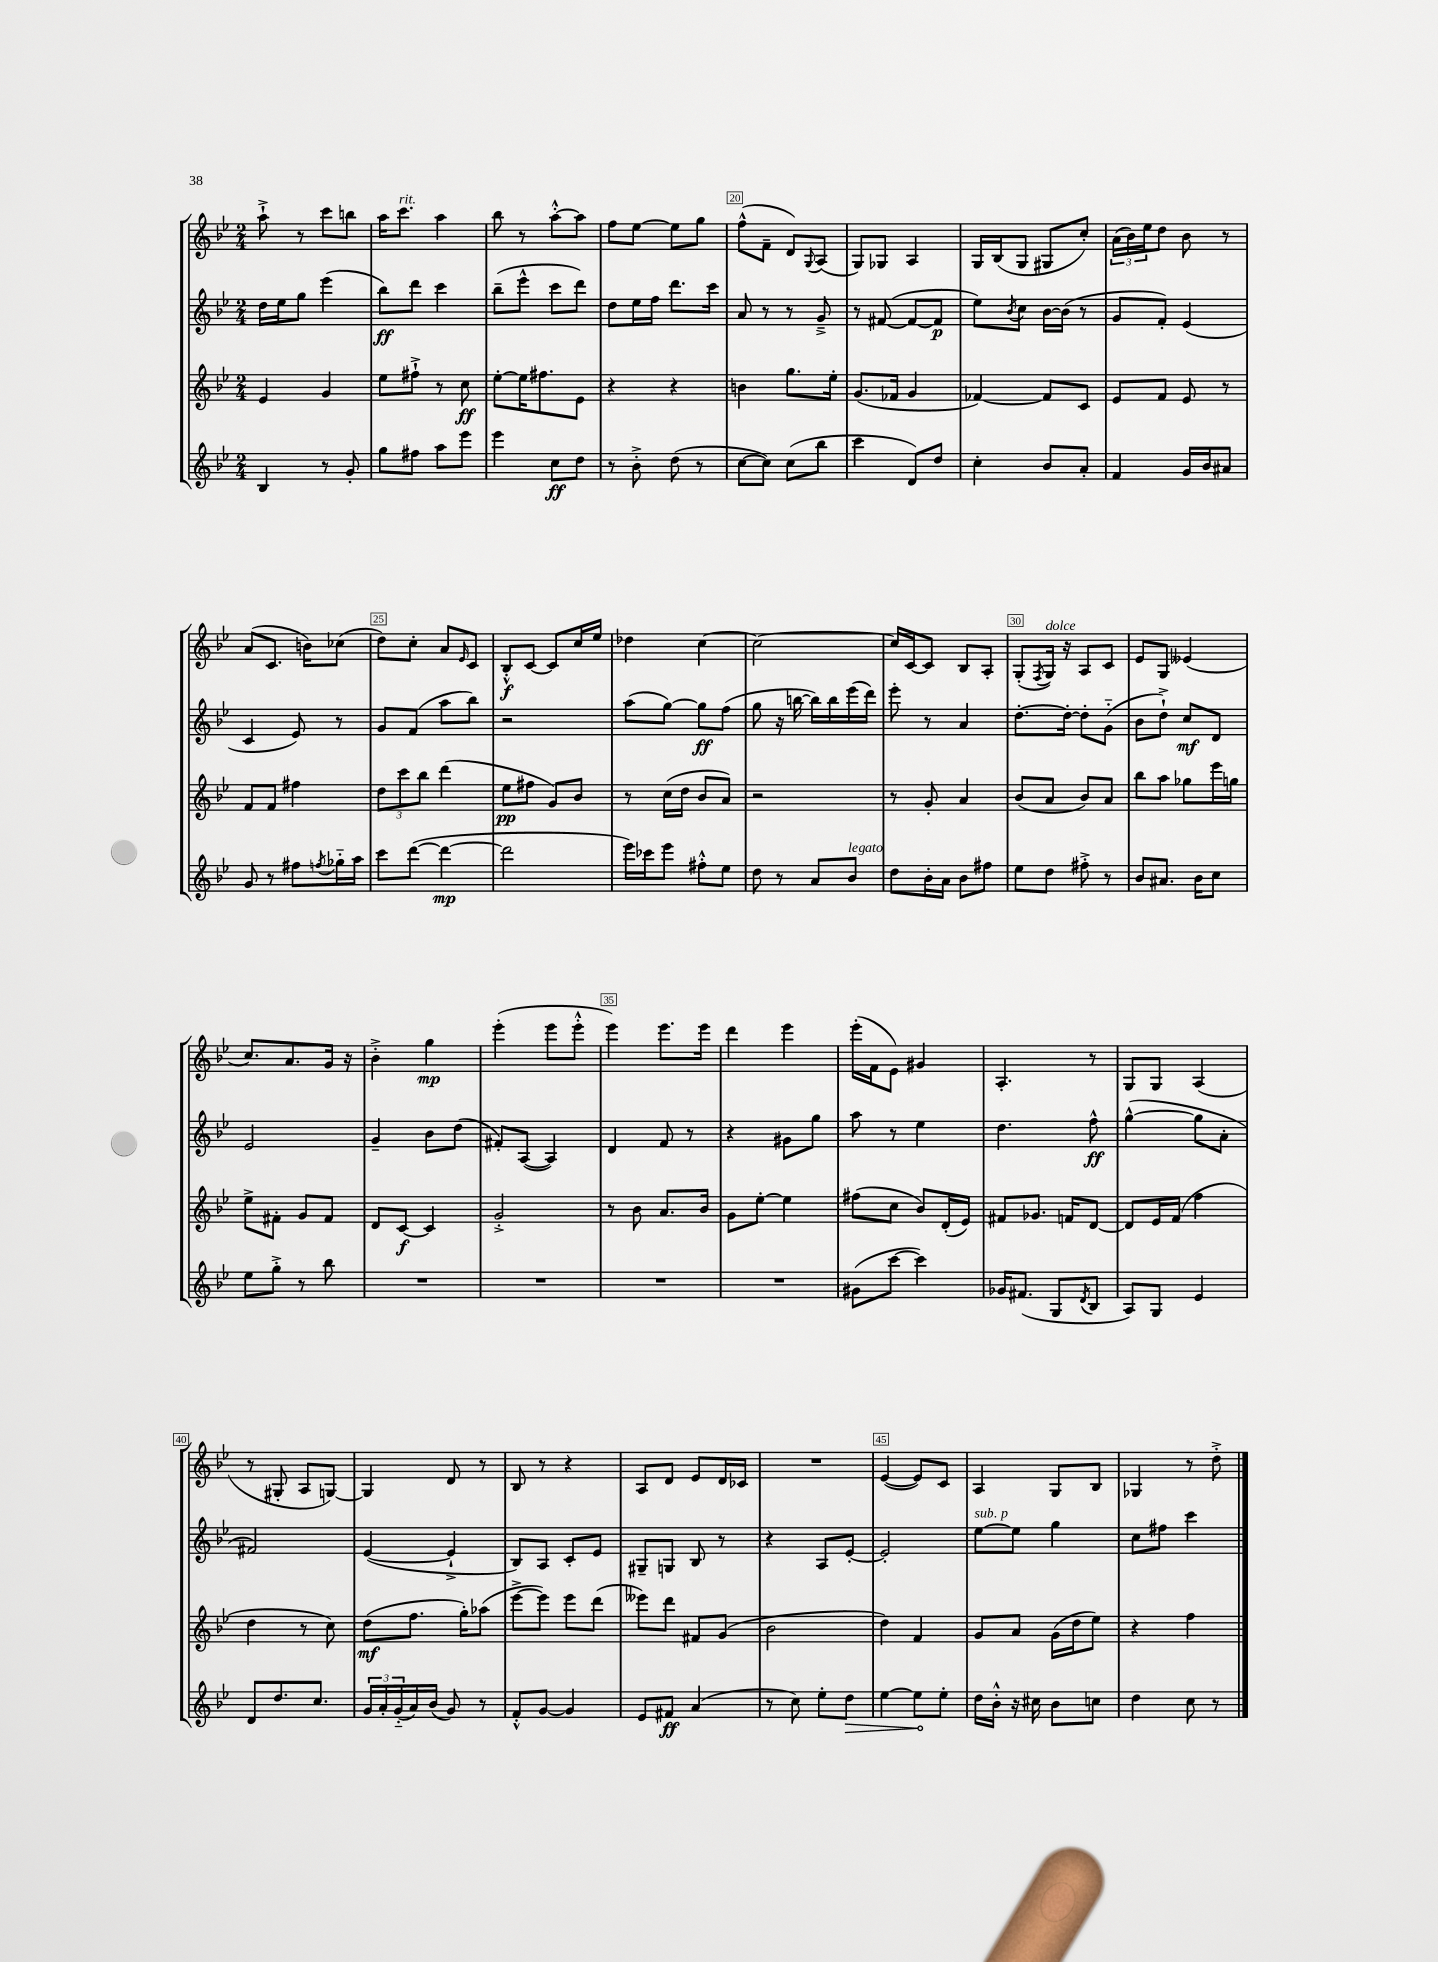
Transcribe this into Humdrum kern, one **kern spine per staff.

**kern	**dynam	**kern	**dynam	**kern	**dynam	**kern	**dynam
*part4	*part4	*part3	*part3	*part2	*part2	*part1	*part1
*staff4	*staff4	*staff3	*staff3	*staff2	*staff2	*staff1	*staff1
*clefG2	*	*clefG2	*	*clefG2	*	*clefG2	*
*k[b-e-]	*	*k[b-e-]	*	*k[b-e-]	*	*k[b-e-]	*
*M2/4	*	*M2/4	*	*M2/4	*	*M2/4	*
=16	=16	=16	=16	=16	=16	=16	=16
4B-/	.	4e-/	.	16dd\LL	.	8aa`^\	.
.	.	.	.	16ee-\J	.	.	.
.	.	.	.	8gg\J	.	8r	.
8r	.	4g/	.	(4eee-\	.	8ccc\L	.
8g'/	.	.	.	.	.	8bbn\J	.
=17	=17	=17	=17	=17	=17	=17	=17
8gg\L	.	8ee-\L	.	8bb-\L)	ff	16aa\KL	.
!	!	!	!	!	!	!LO:TX:a:i:t=rit.	!
.	.	.	.	.	.	8.ccc\J	.
8ff#X\J	.	8ff#X`^\J	.	8ddd\J	.	.	.
8aa\L	.	8r	.	4ccc\	.	4aa\	.
8eee-\J	.	8cc\	ff	.	.	.	.
=18	=18	=18	=18	=18	=18	=18	=18
4eee-\	.	[8ee-'\L	.	(8bb-~\L	.	8bb-\	.
.	.	16ee-\K]	.	8eee-^^\J	.	8r	.
.	.	8.ff#X\	.	.	.	.	.
8cc\L	ff	.	.	8ccc\L	.	[8aa'^^\L	.
8dd\J	.	8e-\J	.	8ddd\J)	.	8aa\J]	.
=19	=19	=19	=19	=19	=19	=19	=19
8r	.	4r	.	8dd\L	.	8ff\L	.
8b-'^\	.	.	.	16ee-\L	.	[8ee-\J	.
.	.	.	.	16ff\JJ	.	.	.
(8dd\	.	4r	.	8.ddd\L	.	8ee-\L]	.
8r	.	.	.	.	.	8gg\J	.
.	.	.	.	16ccc\Jk	.	.	.
=20	=20	=20	=20	=20	=20	=20	=20
[8cc\L	.	4bn\	.	8a/	.	(8ff^^\L	.
8cc\J])	.	.	.	8r	.	8f~\J	.
(8cc\L	.	8.gg\L	.	8r	.	8d/L)	.
.	.	.	.	.	.	8qqG/	.
8bb-\J	.	.	.	8g~^/	.	(8A/J	.
.	.	16ee-'\Jk	.	.	.	.	.
=21	=21	=21	=21	=21	=21	=21	=21
4ccc\	.	(8.g/L	.	8r	.	8G/L)	.
.	.	.	.	([8f#X/	.	8G-X/J	.
.	.	16f-X/Jk	.	.	.	.	.
8d/L)	.	4g/	.	8f#/L_	.	4A/	.
8dd/J	.	.	.	8f#/J]	p	.	.
=22	=22	=22	=22	=22	=22	=22	=22
4cc'\	.	[4f-X/)	.	8ee-\L)	.	16G/LL	.
.	.	.	.	.	.	(16B-/J	.
.	.	.	.	8qb-/	.	.	.
.	.	.	.	8cc\J	.	8G/J	.
8b-/L	.	8f-/L]	.	[16b-\LL	.	8G#X/L	.
.	.	.	.	(16b-\JJ]	.	.	.
8a'/J	.	8c/J	.	8r	.	8cc'/J)	.
=23	=23	=23	=23	=23	=23	=23	=23
4f/	.	8e-/L	.	8g/L	.	(24a\LL	.
.	.	.	.	.	.	24b-\)	.
.	.	.	.	.	.	24ee-\J	.
.	.	8f/J	.	8f'/J)	.	8dd\J	.
16g/LL	.	8e-/	.	(4e-/	.	8b-\	.
16b-/J	.	.	.	.	.	.	.
8a#X/J	.	8r	.	.	.	8r	.
!!LO:LB:g=z
=24	=24	=24	=24	=24	=24	=24	=24
8g/	.	8f/L	.	4c/	.	(8a/L	.
8r	.	8f/J	.	.	.	8.c/J	.
8ff#X\L	.	4ff#X\	.	8e-/)	.	.	.
.	.	.	.	.	.	16bn\KL)	.
8qffn/	.	.	.	.	.	.	.
16gg-X\L	.	.	.	8r	.	(8cc-X\J	.
16aa\JJ	.	.	.	.	.	.	.
=25	=25	=25	=25	=25	=25	=25	=25
8ccc\L	.	12dd\L	.	8g/L	.	8dd\L)	.
.	.	12ccc\	.	.	.	.	.
([8ddd\J	.	.	.	(8f/J	.	8cc'\J	.
.	.	12bb-\J	.	.	.	.	.
4ddd\_	mp	(4ddd\	.	8aa\L	.	8a/L	.
.	.	.	.	.	.	16qqe-/	.
.	.	.	.	8bb-\J)	.	8c/J	.
=26	=26	=26	=26	=26	=26	=26	=26
2ddd\]	.	8ee-\L	pp	2r	.	8B-'^^/L	f
.	.	8ff#X\J	.	.	.	[8c/J	.
.	.	8g/L)	.	.	.	8c/L]	.
.	.	8b-/J	.	.	.	16cc/L	.
.	.	.	.	.	.	16ee-/JJ	.
=27	=27	=27	=27	=27	=27	=27	=27
16eee-\LL)	.	8r	.	(8aa\L	.	4dd-X\	.
16ccc-X\J	.	.	.	.	.	.	.
8eee-\J	.	(16cc\LL	.	[8gg\J)	.	.	.
.	.	16dd\JJ	.	.	.	.	.
8ff#X'^^\L	.	8b-/L	.	8gg\L]	ff	[4cc\	.
8ee-\J	.	8a/J)	.	(8ff\J	.	.	.
=28	=28	=28	=28	=28	=28	=28	=28
8dd\	.	2r	.	8gg\	.	2cc\_	.
8r	.	.	.	16r	.	.	.
.	.	.	.	[16bbn\	.	.	.
8a/L	.	.	.	16bb\LL])	.	.	.
.	.	.	.	16bb\	.	.	.
!LO:TX:a:i:t=legato	!	!	!	!	!	!	!
8b-/J	.	.	.	(16eee-\	.	.	.
.	.	.	.	16ddd\JJ)	.	.	.
=29	=29	=29	=29	=29	=29	=29	=29
8dd\L	.	8r	.	8eee-'\	.	16cc/LL]	.
.	.	.	.	.	.	[16c/J	.
16b-'\L	.	8g'/	.	8r	.	8c/J]	.
16a\JJ	.	.	.	.	.	.	.
8b-\L	.	4a/	.	4a/	.	8B-/L	.
8ff#X\J	.	.	.	.	.	8A'/J	.
=30	=30	=30	=30	=30	=30	=30	=30
8ee-\L	.	(8b-/L	.	[8.dd'\L	.	(8G'/L	.
.	.	.	.	.	.	8qF/	.
!	!	!	!	!	!	!LO:TX:a:i:t=dolce	!
8dd\J	.	8a/J	.	.	.	16G/Jk)	.
.	.	.	.	16dd'\Jk_	.	16r	.
8ff#X'^\	.	8b-/L)	.	8dd'\L]	.	8A/L	.
8r	.	8a/J	.	(8g\J	.	8c/J	.
=31	=31	=31	=31	=31	=31	=31	=31
8b-/L	.	8bb-\L	.	8b-\L	.	8e-/L	.
8.a#X/J	.	8aa\J	.	8dd`^\J)	.	8G/J	.
.	.	8gg-X\L	.	8cc/L	mf	(4e--X/	.
16b-\KL	.	.	.	.	.	.	.
8cc\J	.	16eee-\L	.	8d/J	.	.	.
.	.	16ggn\JJ	.	.	.	.	.
!!LO:LB:g=z
=32	=32	=32	=32	=32	=32	=32	=32
8ee-\L	.	8ee-^\L	.	2e-/	.	8.cc/L)	.
8gg'^\J	.	8f#X'\J	.	.	.	.	.
.	.	.	.	.	.	8.a/	.
8r	.	8g/L	.	.	.	.	.
8bb-\	.	8f#/J	.	.	.	16g/Jk	.
.	.	.	.	.	.	16r	.
=33	=33	=33	=33	=33	=33	=33	=33
2r	.	8d/L	.	4g~/	.	4b-'^\	.
.	.	[8c/J	f	.	.	.	.
.	.	4c/]	.	8b-\L	.	4gg\	mp
.	.	.	.	(8dd\J	.	.	.
=34	=34	=34	=34	=34	=34	=34	=34
2r	.	2g'^/	.	8f#X'/L)	.	(4eee-'\	.
.	.	.	.	([8A/J	.	.	.
.	.	.	.	4A/])	.	8eee-\L	.
.	.	.	.	.	.	8eee-'^^\J	.
=35	=35	=35	=35	=35	=35	=35	=35
2r	.	8r	.	4d/	.	4eee-\)	.
.	.	8b-\	.	.	.	.	.
.	.	8.a/L	.	8f/	.	8.eee-\L	.
.	.	.	.	8r	.	.	.
.	.	16b-/Jk	.	.	.	16eee-\Jk	.
=36	=36	=36	=36	=36	=36	=36	=36
2r	.	8g\L	.	4r	.	4ddd\	.
.	.	[8ee-'\J	.	.	.	.	.
.	.	4ee-\]	.	8g#X\L	.	4eee-\	.
.	.	.	.	8gg\J	.	.	.
=37	=37	=37	=37	=37	=37	=37	=37
(8g#X\L	.	(8ff#X\L	.	8aa\	.	(16eee-'\LL	.
.	.	.	.	.	.	16f\J	.
[8ccc\J	.	8cc\J	.	8r	.	8e-\J)	.
4ccc\])	.	8b-/L)	.	4ee-\	.	4g#X/	.
.	.	(16d'/L	.	.	.	.	.
.	.	16e-/JJ)	.	.	.	.	.
=38	=38	=38	=38	=38	=38	=38	=38
16g-X/KL	.	8f#X/L	.	4.dd\	.	4.A'/	.
(8.f#X/J	.	.	.	.	.	.	.
.	.	8.g-X/J	.	.	.	.	.
8G/L	.	.	.	.	.	.	.
.	.	16fn/KL	.	.	.	.	.
8qd/	.	.	.	.	.	.	.
8B-/J	.	[8d/J	.	8ff^^\	ff	8r	.
=39	=39	=39	=39	=39	=39	=39	=39
8A/L)	.	8d/L]	.	([4gg^^\	.	8G/L	.
8G/J	.	16e-/L	.	.	.	8G/J	.
.	.	(16f/JJ	.	.	.	.	.
4e-/	.	4ff\	.	8gg\L]	.	(4A/	.
.	.	.	.	8a'\J	.	.	.
!!LO:LB:g=z
=40	=40	=40	=40	=40	=40	=40	=40
8d/L	.	4dd\	.	2f#X/)	.	8r	.
8.dd/	.	.	.	.	.	8G#X'/	.
.	.	8r	.	.	.	8A/L	.
8.cc/J	.	.	.	.	.	.	.
.	.	8cc\)	.	.	.	[8Gn/J)	.
=41	=41	=41	=41	=41	=41	=41	=41
24g/LL	.	(8dd\L	mf	([4e-/	.	4G/]	.
24a'/	.	.	.	.	.	.	.
(24g/	.	.	.	.	.	.	.
16a/)	.	8.ff\J	.	.	.	.	.
(16b-/JJ	.	.	.	.	.	.	.
8g/)	.	.	.	4e-`^/]	.	8d/	.
.	.	16gg'\KL)	.	.	.	.	.
8r	.	(8aa-X\J	.	.	.	8r	.
=42	=42	=42	=42	=42	=42	=42	=42
8f'^^/L	.	[8eee-^\L	.	8B-/L)	.	8B-/	.
[8g/J	.	8eee-\J])	.	8A/J	.	8r	.
4g/]	.	8eee-\L	.	8c'/L	.	4r	.
.	.	(8ddd\J	.	8e-/J	.	.	.
=43	=43	=43	=43	=43	=43	=43	=43
8e-/L	.	8eee--X\L)	.	8G#X~/L	.	8A/L	.
8f#X/J	ff	8ddd\J	.	8Gn/J	.	8d/J	.
(4a/	.	8f#X/L	.	8B-/	.	8e-/L	.
.	.	(8g/J	.	8r	.	16d/L	.
.	.	.	.	.	.	16c-X/JJ	.
=44	=44	=44	=44	=44	=44	=44	=44
8r	.	2b-\	.	4r	.	2r	.
8cc\)	.	.	.	.	.	.	.
8ee-'\L	.	.	.	8A/L	.	.	.
!	!LO:HP:b	!	!	!	!	!	!
8dd\J	>	.	.	[8e-'/J	.	.	.
=45	=45	=45	=45	=45	=45	=45	=45
[4ee-\	.	4dd\)	.	2e-'/]	.	([4e-/	.
8ee-\L]	.	4f/	.	.	.	8e-/L])	.
8ee-'\J	]	.	.	.	.	8c/J	.
=46	=46	=46	=46	=46	=46	=46	=46
!	!	!	!	!LO:TX:a:i:t=sub. p	!	!	!
16dd\LL	.	8g/L	.	[8ee-\L	.	4A/	.
16b-'^^\JJ	.	.	.	.	.	.	.
16r	.	8a/J	.	8ee-\J]	.	.	.
16cc#X\	.	.	.	.	.	.	.
8b-\L	.	(16g\LL	.	4gg\	.	8G/L	.
.	.	16dd\J	.	.	.	.	.
8ccn\J	.	8ee-\J)	.	.	.	8B-/J	.
=47	=47	=47	=47	=47	=47	=47	=47
4dd\	.	4r	.	8cc\L	.	4G-X/	.
.	.	.	.	8ff#X\J	.	.	.
8cc\	.	4ff\	.	4ccc\	.	8r	.
8r	.	.	.	.	.	8dd'^\	.
==	==	==	==	==	==	==	==
*-	*-	*-	*-	*-	*-	*-	*-
